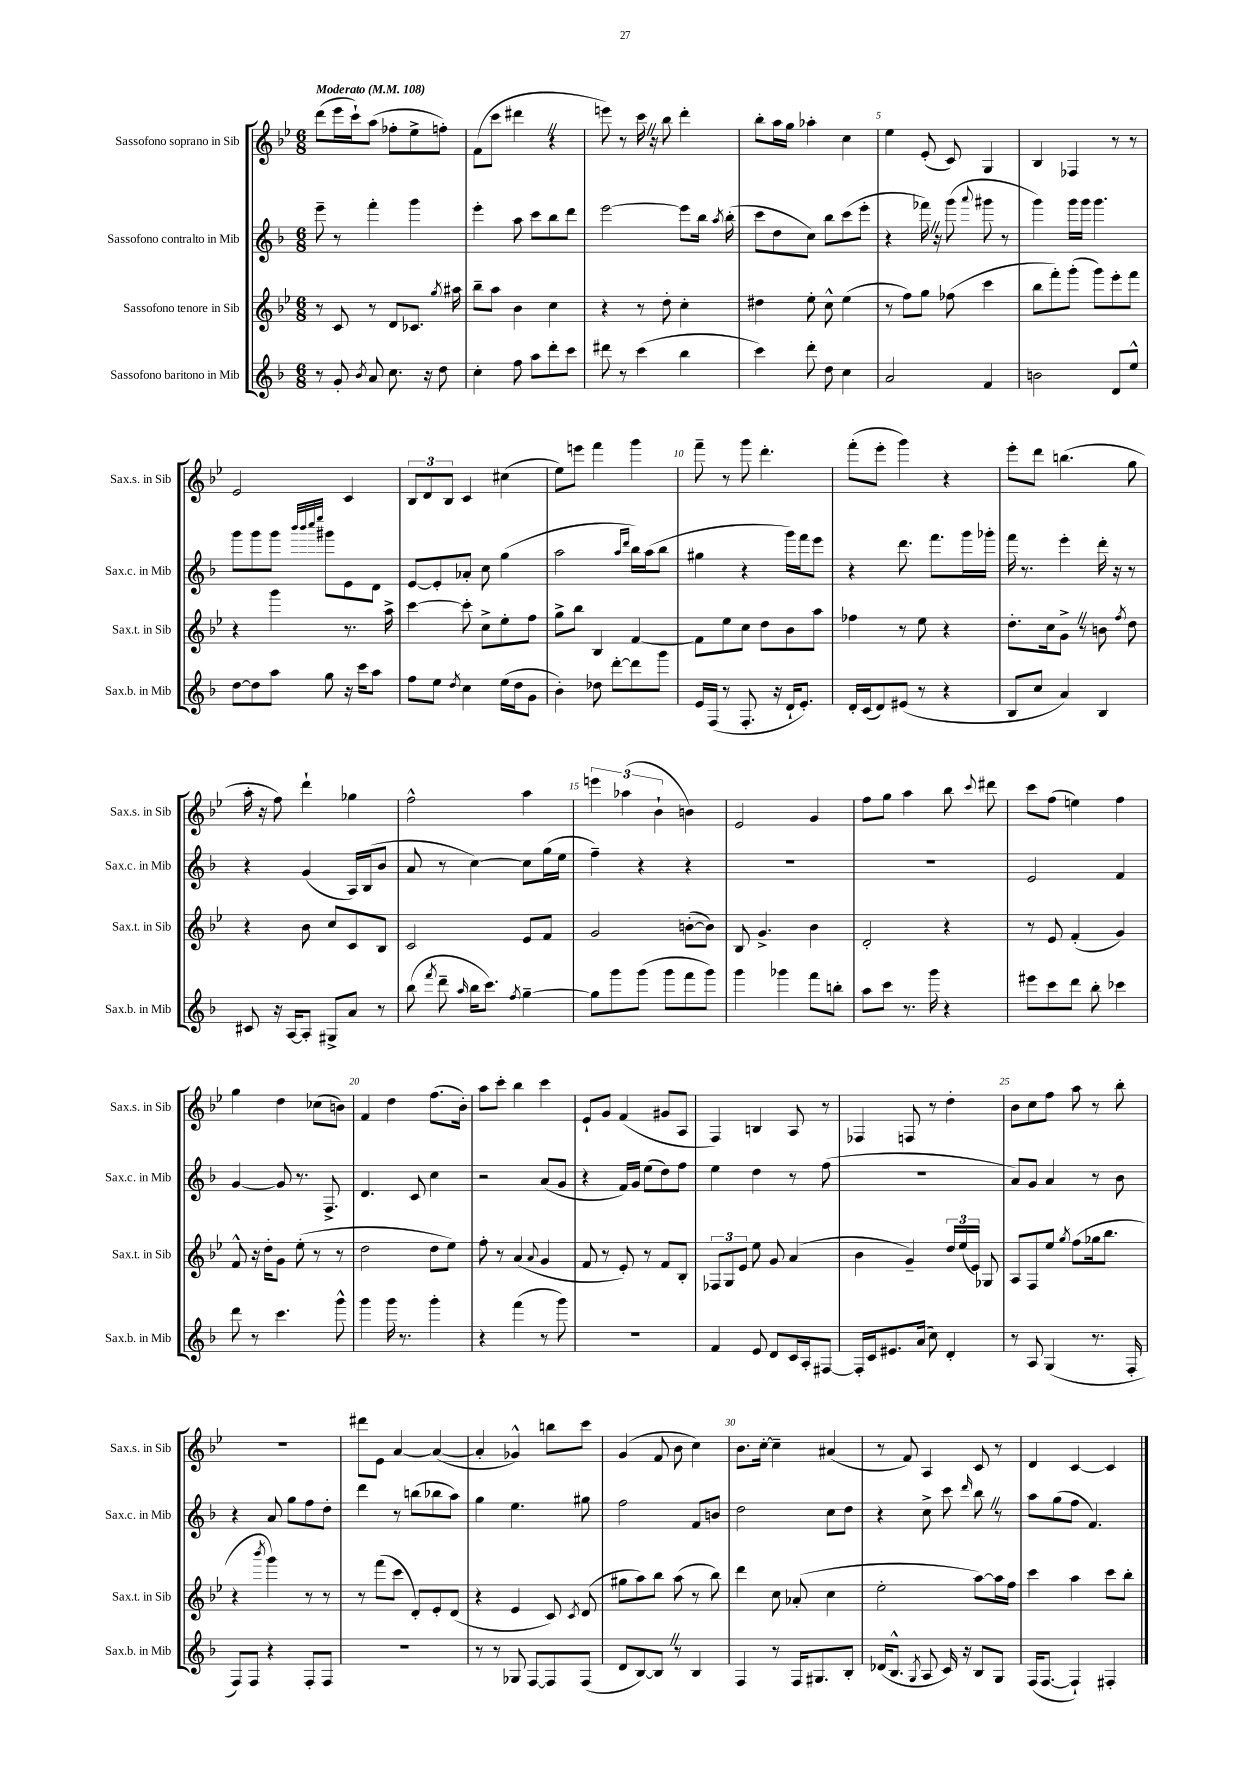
<<
\new StaffGroup <<
\new Staff = "s0" \with { instrumentName = "Sassofono soprano in Sib" shortInstrumentName = "Sax.s. in Sib" } {
    \clef treble \key bes \major \numericTimeSignature \time 6/8 \tempo "Moderato" 4 = 108
    \autoBeamOff d'''8[( ees'''16 c'''16-!) a''8]( fes''8[-. ees''8-> f''8]-.) |
    f'8[( c'''8] dis'''4 \once \override BreathingSign.text = \markup { \musicglyph "scripts.caesura.straight" } \breathe r4 |
    e'''8) r8 c'''16 \once \override BreathingSign.text = \markup { \musicglyph "scripts.caesura.straight" } \breathe r16 bes''8 d'''4-. |
    bes''8[-. a''16 g''16] aes''4-. c''4 |
    ees''4 ees'8-.( c'8) g4 |
    bes4 fes4 r8 r8 |
    ees'2 c'4 |
    \tuplet 3/2 { bes8[ d'8 bes8] } c'4 cis''4( |
    ees''8[) e'''8] f'''4 g'''4 |
    f'''8-- r8 g'''8 d'''4.-. |
    f'''8[-.( ees'''8]-. g'''4) r4 |
    ees'''8[-. d'''8] b''4.( g''8 |
    a''16-. r16 f''8) d'''4-! ges''4 |
    f''2-^ a''4 |
    \tuplet 3/2 { e'''4 aes''4( bes'4-! } b'4) |
    ees'2 g'4 |
    f''8[ g''8] a''4 bes''8 \appoggiatura { c'''8 } dis'''8 |
    c'''8[ f''8]( e''4) f''4 |
    g''4 d''4 ces''8[( b'8]) |
    f'4 d''4 f''8.[( bes'16]-.) |
    a''8[ c'''8]-. bes''4 c'''4 |
    ees'8[-! g'8] f'4( gis'8[ a8] |
    f4) b4 a8 r8 |
    fes4 f8 r8 d''4-. |
    bes'8[ c''8 f''8] a''8 r8 bes''8-. |
    R2. |
    dis'''8[ ees'8] a'4~ a'4~( |
    a'4-. ges'4-^) b''8[ c'''8] |
    g'4( f'8 bes'8 c''4) |
    bes'8.[ c''16]~-. c''4-- ais'4( |
    r8 f'8) a4 c'8 r8 |
    d'4 c'4~ c'4 \bar "|." |
}
\new Staff = "s1" \with { instrumentName = "Sassofono contralto in Mib" shortInstrumentName = "Sax.c. in Mib" } {
    \clef treble \key f \major \numericTimeSignature \time 6/8
    \autoBeamOff e'''8-- r8 f'''4-. g'''4 |
    e'''4-. a''8 c'''8[ bes''8 d'''8] |
    e'''2~ e'''8[ bes''16] \acciaccatura { a''8 } bes''16-.( |
    c'''8[ d''8 c''8]) bes''8[ c'''8( e'''8]-. |
    r4 fes'''16) \once \override BreathingSign.text = \markup { \musicglyph "scripts.caesura.straight" } \breathe r16 g'''8( \appoggiatura { a'''8 } gis'''8 r8 |
    g'''4) g'''16[ g'''16] g'''4. |
    g'''8[ g'''8 g'''8] \grace { bes'''32[ bes'''32 c''''32 e''''32] } gis'''8[ e'8 d'8] |
    e'8[~ e'8-. aes'8]-. c''8 g''4( |
    a''2 \grace { a''16[ d'''16] } bes''16[) a''16( bes''8] |
    gis''4 r4 g'''16[) f'''16 e'''8] |
    r4 d'''8. f'''8.[ g'''16 ges'''16]-. |
    f'''16 r8. e'''4-. d'''16-. r16 r8 |
    r4 g'4( a16[) bes16( bes'8] |
    a'8 r8 c''4~) c''8[ g''16( e''16] |
    f''4--) r4 r4 |
    R2. |
    R2. |
    e'2 f'4 |
    g'4~ g'8 r8. f8.-> |
    d'4. c'8 c''4 |
    r2 a'8[( g'8] |
    r4 f'16[) g'16] e''8[( d''8) f''8] |
    e''4 d''4 r8 f''8( |
    R2. |
    a'8[) g'8] a'4 r8 bes'8 |
    r4 a'8 g''8[ f''8 d''8]-. |
    d'''4 r8 b''8[( bes''8 a''8]) |
    g''4 e''4. gis''8 |
    f''2 f'8[ b'8] |
    d''2 c''8[ d''8] |
    r4 c''8-> c'''8 \grace { d'''16 } bes''8 \once \override BreathingSign.text = \markup { \musicglyph "scripts.caesura.straight" } \breathe r8 |
    a''8[ g''8( f''8] f'4.) \bar "|." |
}
\new Staff = "s2" \with { instrumentName = "Sassofono tenore in Sib" shortInstrumentName = "Sax.t. in Sib" } {
    \clef treble \key bes \major \numericTimeSignature \time 6/8
    \autoBeamOff r8 c'8 r8 d'8[ ces'8.] \acciaccatura { g''8 } ais''16 |
    bes''8[-- a''8] bes'4 c''4 |
    r4 r8 d''8-. c''4-. |
    dis''4 ees''8-. c''8-^ ees''4( |
    r8 f''8[) g''8] fes''8( c'''4 |
    bes''8[ f'''8-.) g'''8]-.( g'''8[) ees'''8-. f'''8] |
    r4 g'''4 r8. a''16-> |
    c'''4~ c'''8-. c''8[-> ees''8-. f''8] |
    g''8[-> bes''8] bes4 f'4~ |
    f'8[ ees''8 c''8] d''8[ bes'8 a''8] |
    fes''4 r8 ees''8 r4 |
    d''8.[-. c''16 g'8]-> \once \override BreathingSign.text = \markup { \musicglyph "scripts.caesura.straight" } \breathe r8 b'8 \acciaccatura { f''8 } d''8 |
    r4 bes'8 c''8[ c'8 bes8] |
    c'2 ees'8[ f'8] |
    g'2 b'8[~-.( b'8]) |
    bes8 g'4.-> bes'4 |
    d'2-. r4 |
    r8 ees'8 f'4-.( g'4) |
    f'8-^ r16 d''16[-. g'8] ees''8-.( r8 r8 |
    d''2 d''8[ ees''8]) |
    f''8-. r8 a'4( \appoggiatura { a'8 } g'4 |
    f'8 r8 ees'8-.) r8 f'8[ bes8]-. |
    \tuplet 3/2 { fes8[ g8 ees'8] } ees''8 g'8 a'4( |
    bes'4 g'4--) \tuplet 3/2 { d''16[ ees''16( ees'16]) } ges8 |
    a8[ f8 ees''8] \acciaccatura { g''8 } f''8[( ges''16 bes''8.] |
    r4 \acciaccatura { bes'''8 } g'''4) r8 r8 |
    r8 f'''8[( c'''8] d'8[-.) ees'8-. d'8]( |
    r4 ees'4 c'8) \acciaccatura { c'8 } d'8( |
    gis''8[ a''8) bes''8] a''8( r8 bes''8) |
    d'''4 c''8 aes'8-.( c''4 |
    ees''2-. a''8[~) a''16 f''16] |
    c'''4 a''4 c'''8[ bes''8]-. \bar "|." |
}
\new Staff = "s3" \with { instrumentName = "Sassofono baritono in Mib" shortInstrumentName = "Sax.b. in Mib" } {
    \clef treble \key f \major \numericTimeSignature \time 6/8
    \autoBeamOff r8 g'8-. \acciaccatura { bes'8 } a'8 c''8. r16 d''8 |
    c''4-. f''8 a''8[ d'''8-. c'''8] |
    dis'''8 r8 c'''4( bes''4 |
    c'''4) d'''8-. d''8 c''4 |
    a'2 f'4 |
    b'2 d'8[ e''8]-^ |
    d''8[~ d''8 a''8] g''8 r16 c'''16[ a''8] |
    f''8[ e''8] \acciaccatura { d''8 } c''4 e''16[( d''16 g'8] |
    bes'4-.) des''8 d'''8[~-. d'''8 g'''8] |
    e'16[ f16]( r8 f8.-. r16 d'16[-! e'8.]-.) |
    d'16[-. c'16( d'8) eis'8]( r8 r4 |
    bes8[ c''8] a'4) bes4 |
    cis'8 r16 a16[~ a8]-. gis8[-> a'8] r8 |
    bes''8( \acciaccatura { f'''8 } d'''8-- \grace { a''16 } bes''16[ c'''8.]) \acciaccatura { f''8 } g''4~-- |
    g''8[ g'''8 g'''8]( g'''8[ f'''8 g'''8]) |
    g'''4 ges'''4 f'''8[ b''8]-. |
    a''8[ c'''8] r8. g'''16 r4 |
    eis'''8[ c'''8 d'''8] bes''8-. ces'''4 |
    d'''8 r8 c'''4. g'''8-^ |
    g'''4 g'''16 r8. g'''4-. |
    r4 f'''4( r8 g'''8) |
    R2. |
    f'4 e'8 d'8[ c'16 a16-. fis8]~ |
    fis16[-. c'16 eis'8. a'16]( c''8) d'4-. |
    r8 a8 g4( r8. f16-. |
    f8[) f8] r4 f8[-. f8] |
    R2. |
    r8 r8 ges8 f8[~ f8 f8]( |
    d'8[ bes8~) bes8] \once \override BreathingSign.text = \markup { \musicglyph "scripts.caesura.straight" } \breathe r8 bes4 |
    f4 r8 f16[ gis8. bes8]-. |
    des'16[( bes8.]-^ \acciaccatura { g8 } a8 c'16) r16 bes8[ g8] |
    f16[( f8.]~ f4-!) fis4-. \bar "|." |
}
>>
>>
\layout { \context { \Score \override BarNumber.break-visibility = ##(#f #t #t) barNumberVisibility = #(every-nth-bar-number-visible 5) } }
